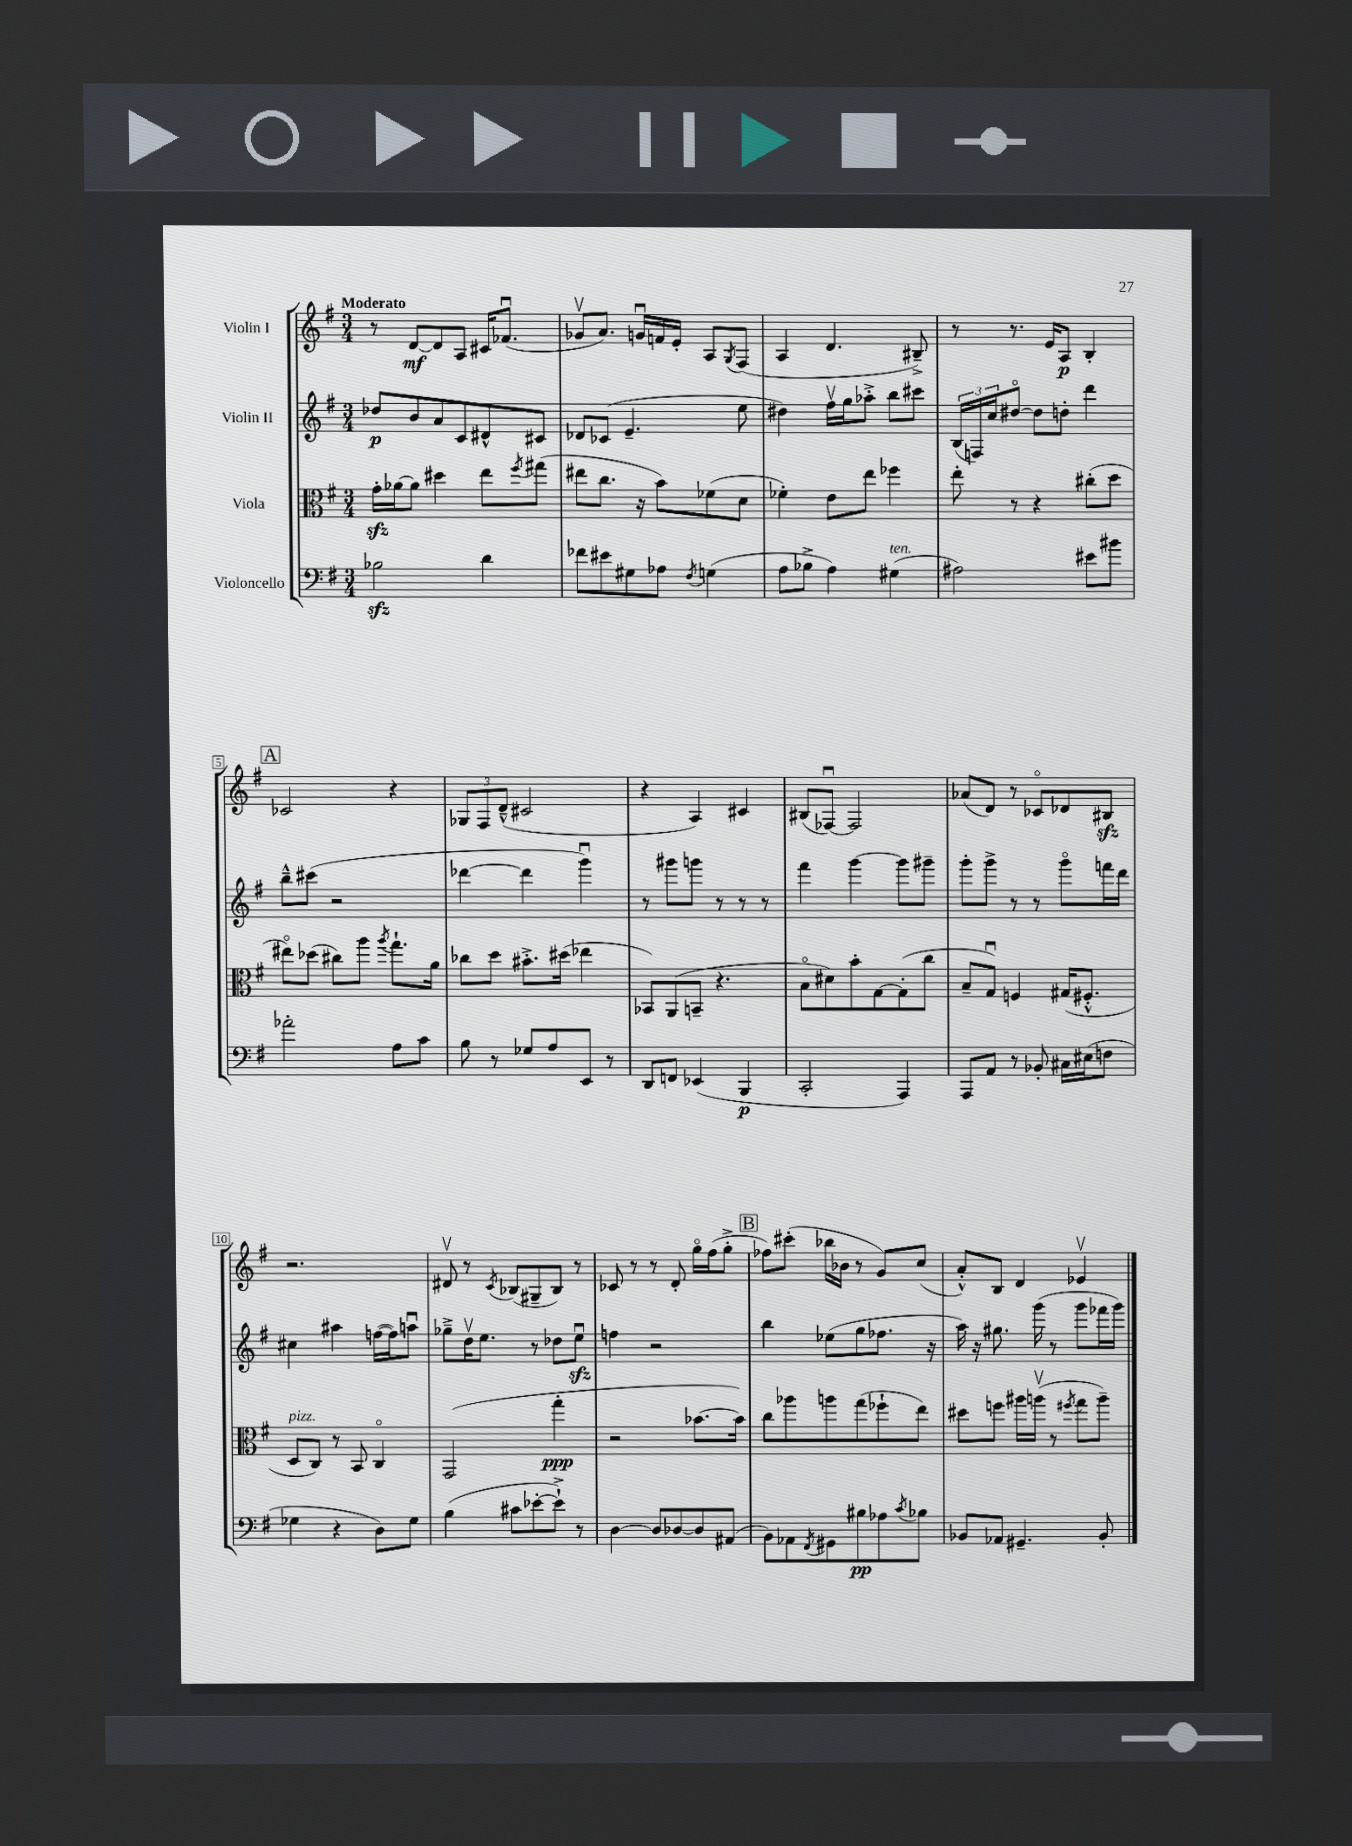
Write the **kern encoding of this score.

**kern	**dynam	**kern	**dynam	**kern	**dynam	**kern	**dynam
*part4	*part4	*part3	*part3	*part2	*part2	*part1	*part1
*staff4	*staff4	*staff3	*staff3	*staff2	*staff2	*staff1	*staff1
*I"Violoncello	*	*I"Viola	*	*I"Violin II	*	*I"Violin I	*
*clefF4	*	*clefC3	*	*clefG2	*	*clefG2	*
*k[f#]	*	*k[f#]	*	*k[f#]	*	*k[f#]	*
*M3/4	*	*M3/4	*	*M3/4	*	*M3/4	*
=1	=1	=1	=1	=1	=1	=1	=1
!	!	!	!	!	!	!LO:TX:a:B:t=Moderato	!
2B-Xzz\	.	16gzz'\LL	.	8dd-X/L	p	8r	.
.	.	[16a-X\J	.	.	.	.	.
.	.	8a-\J]	.	8b/	.	[8d/L	mf
.	.	4dd#X\	.	8a/	.	8d/]	.
.	.	.	.	8c/	.	8A/J	.
4d\	.	8ee\L	.	8d#X^^/	.	16c#X/KL	.
.	.	.	.	.	.	(8.f-Xu/J	.
.	.	8qff#/	.	.	.	.	.
.	.	(8gg#X\J	.	8c#X/J	.	.	.
=2	=2	=2	=2	=2	=2	=2	=2
8f-X\L	.	8ee#X\L	.	8d-X/L	.	8g-Xv/L	.
8e#X\	.	8.cc\J	.	(8c-X/J	.	8.a/J)	.
8G#X\	.	.	.	4.e~/	.	.	.
.	.	16r	.	.	.	16gnu/LL	.
8A-X\J	.	8b\L)	.	.	.	16fn/	.
.	.	.	.	.	.	16e'/JJ	.
8qF#/	.	.	.	.	.	.	.
(4Gn\	.	(8f-X\	.	.	.	8A/L	.
.	.	.	.	.	.	8qG/	.
.	.	8d\J	.	8ee\	.	(8F#/J	.
=3	=3	=3	=3	=3	=3	=3	=3
8A\L	.	4f-X'\)	.	4dd#X\)	.	4A/	.
8B-X^\J	.	.	.	.	.	.	.
4A\)	.	8e\L	.	16ff#v\LL	.	4.d/	.
.	.	.	.	16gg\J	.	.	.
.	.	8ee\J	.	8aa-X'^\J	.	.	.
!LO:TX:a:i:t=ten.	!	!	!	!	!	!	!
(4G#X\	.	4ff-X\	.	8bb\L	.	.	.
.	.	.	.	8ccc#X\J	.	8B#X~^/)	.
=4	=4	=4	=4	=4	=4	=4	=4
2A#X\)	.	8ee'\	.	(24B/LL	.	8r	.
.	.	.	.	24Fn/)	.	.	.
.	.	.	.	24cc/J	.	.	.
.	.	8r	.	[8dd#X/J	.	8.r	.
.	.	4r	.	8dd#\L]	.	.	.
.	.	.	.	.	.	16e/KL	.
.	.	.	.	8ddn'\J	.	8A/J	p
8e#X\L	.	(8cc#X'\L	.	4ddd\	.	4B'/	.
8b#X\J	.	8dd\J	.	.	.	.	.
!!LO:LB:g=z
!!LO:REH:place=s1:t=A
=5	=5	=5	=5	=5	=5	=5	=5
2a-X'\	.	8ee#X\L)	.	8bb~^^\L	.	2c-X/	.
.	.	(8dd-X\J	.	(8ccc#X\J	.	.	.
.	.	8cc#X\L)	.	2r	.	.	.
.	.	8aa\J	.	.	.	.	.
.	.	8qaa/	.	.	.	.	.
8A\L	.	8.gg`\L	.	.	.	4r	.
8c\J	.	.	.	.	.	.	.
.	.	16a\Jk	.	.	.	.	.
=6	=6	=6	=6	=6	=6	=6	=6
8B\	.	8cc-X\L	.	[4ddd-X\	.	12G-X/L	.
.	.	.	.	.	.	12F#/	.
8r	.	8dd\J	.	.	.	.	.
.	.	.	.	.	.	(12d~^^/J	.
8G-X/L	.	8.b#X'^\L	.	4ddd-\]	.	2c#X/	.
8A/	.	.	.	.	.	.	.
.	.	(16dd#X\Jk	.	.	.	.	.
8EE/J	.	4ee-X\	.	4gggu\)	.	.	.
8r	.	.	.	.	.	.	.
=7	=7	=7	=7	=7	=7	=7	=7
8DD/L	.	8BB-X/L)	.	8r	.	4r	.
8FFn/J	.	(8AA/	.	8ggg#X\L	.	.	.
(4EE-X/	.	8BBn~/J	.	8gggn\J	.	4A/)	.
.	.	4.r	.	8r	.	.	.
4BBB/	p	.	.	8r	.	4c#X/	.
.	.	.	.	8r	.	.	.
=8	=8	=8	=8	=8	=8	=8	=8
2CC'/	.	8B\L	.	4fff#\	.	(8B#X/L	.
.	.	8d#X\)	.	.	.	[8F-Xu/J)	.
.	.	8b'\	.	[4ggg\	.	2F-/]	.
.	.	[8G\	.	.	.	.	.
4AAA/)	.	(8G'\]	.	8ggg\L]	.	.	.
.	.	8cc\J	.	8ggg#X~\J	.	.	.
=9	=9	=9	=9	=9	=9	=9	=9
8AAA/L	.	8B~/L	.	8ggg'\L	.	(8a-X/L	.
8AA/J	.	8Gu/J)	.	8ggg^\J	.	8d/J)	.
8r	.	4Fn/	.	8r	.	8r	.
8BB-X'/	.	.	.	8r	.	8c-X/L	.
16C#X\LL	.	(16G#X/KL	.	8ggg\L	.	8d-X/	.
(16E#X\J	.	8.F#X'^^/J	.	.	.	.	.
8Fn\J	.	.	.	16fffn\L	.	8B#Xzz/J	.
.	.	.	.	16ddd\JJ	.	.	.
!!LO:LB:g=z
=10	=10	=10	=10	=10	=10	=10	=10
!	!	!LO:TX:a:i:t=pizz.	!	!	!	!	!
4G-X\	.	8D/L	.	4cc#X\	.	2.r	.
.	.	8C/J)	.	.	.	.	.
4r	.	8r	.	4aa#X\	.	.	.
.	.	8BB/	.	.	.	.	.
8D\L)	.	4C/	.	([16ffn\LL	.	.	.
.	.	.	.	16ff\J])	.	.	.
8G-\J	.	.	.	8aanu\J	.	.	.
=11	=11	=11	=11	=11	=11	=11	=11
(4B\	.	(2GG/	.	8gg-X~^\L	.	8d#Xv/	.
.	.	.	.	16ddv\K	.	8r	.
.	.	.	.	8.ee\J	.	.	.
.	.	.	.	.	.	8qc/	.
8c#X\L	.	.	.	.	.	(8B-X/L	.
[8e-X'\	.	.	.	8r	.	8G#X~/	.
8e-`^\J])	.	4gg'\	ppp	8dd-X\L	.	8B-/J)	.
8r	.	.	.	8eezzu\J	.	8r	.
=12	=12	=12	=12	=12	=12	=12	=12
[4D\	.	2r	.	4ffn\	.	8c-X/	.
.	.	.	.	.	.	8r	.
8D/L]	.	.	.	2r	.	8r	.
[8D-X/	.	.	.	.	.	8d'/	.
8D-/]	.	[8.b-X\L	.	.	.	16gg\LL	.
.	.	.	.	.	.	(16ff#\J	.
(8AA#X/J	.	.	.	.	.	8gg'^\J	.
.	.	16b-\Jk])	.	.	.	.	.
!!LO:REH:place=s1:t=B
=13	=13	=13	=13	=13	=13	=13	=13
8BB\L)	.	8cc\L	.	4bb\	.	8ff-X\L)	.
8AA-X\	.	8aa-X\	.	.	.	(8ccc#X'\J	.
8qFF#/	.	.	.	.	.	.	.
8GG#X\	.	8aan\	.	(8ee-X\L	.	16bb-X\LL	.
.	.	.	.	.	.	16b-X\JJ	.
8B#X\	pp	(8gg\	.	8gg\	.	8r	.
8A-X\	.	8ff-X`\	.	8.ff-X\J	.	8g/L)	.
8qc/	.	.	.	.	.	.	.
8B-X\J	.	8ee\J)	.	.	.	(8cc/J	.
.	.	.	.	16r	.	.	.
=14	=14	=14	=14	=14	=14	=14	=14
8BB-X/L	.	8dd#X\L	.	16aa\)	.	8a'^^/L)	.
.	.	.	.	16r	.	.	.
8AA-X/J	.	8ffn\J	.	8.gg#X\	.	8B/J	.
4.GG#X~/	.	16aa#X\LL	.	.	.	4d/	.
.	.	(16aanv\JJ	.	(16ggg\	.	.	.
.	.	8r	.	8r	.	.	.
.	.	8qff#X/	.	.	.	.	.
.	.	8gg\L	.	8ggg\L	.	4e-Xv/	.
8BB-'/	.	8aa~\J)	.	16fff-X\L	.	.	.
.	.	.	.	16ggg\JJ)	.	.	.
==	==	==	==	==	==	==	==
*-	*-	*-	*-	*-	*-	*-	*-
